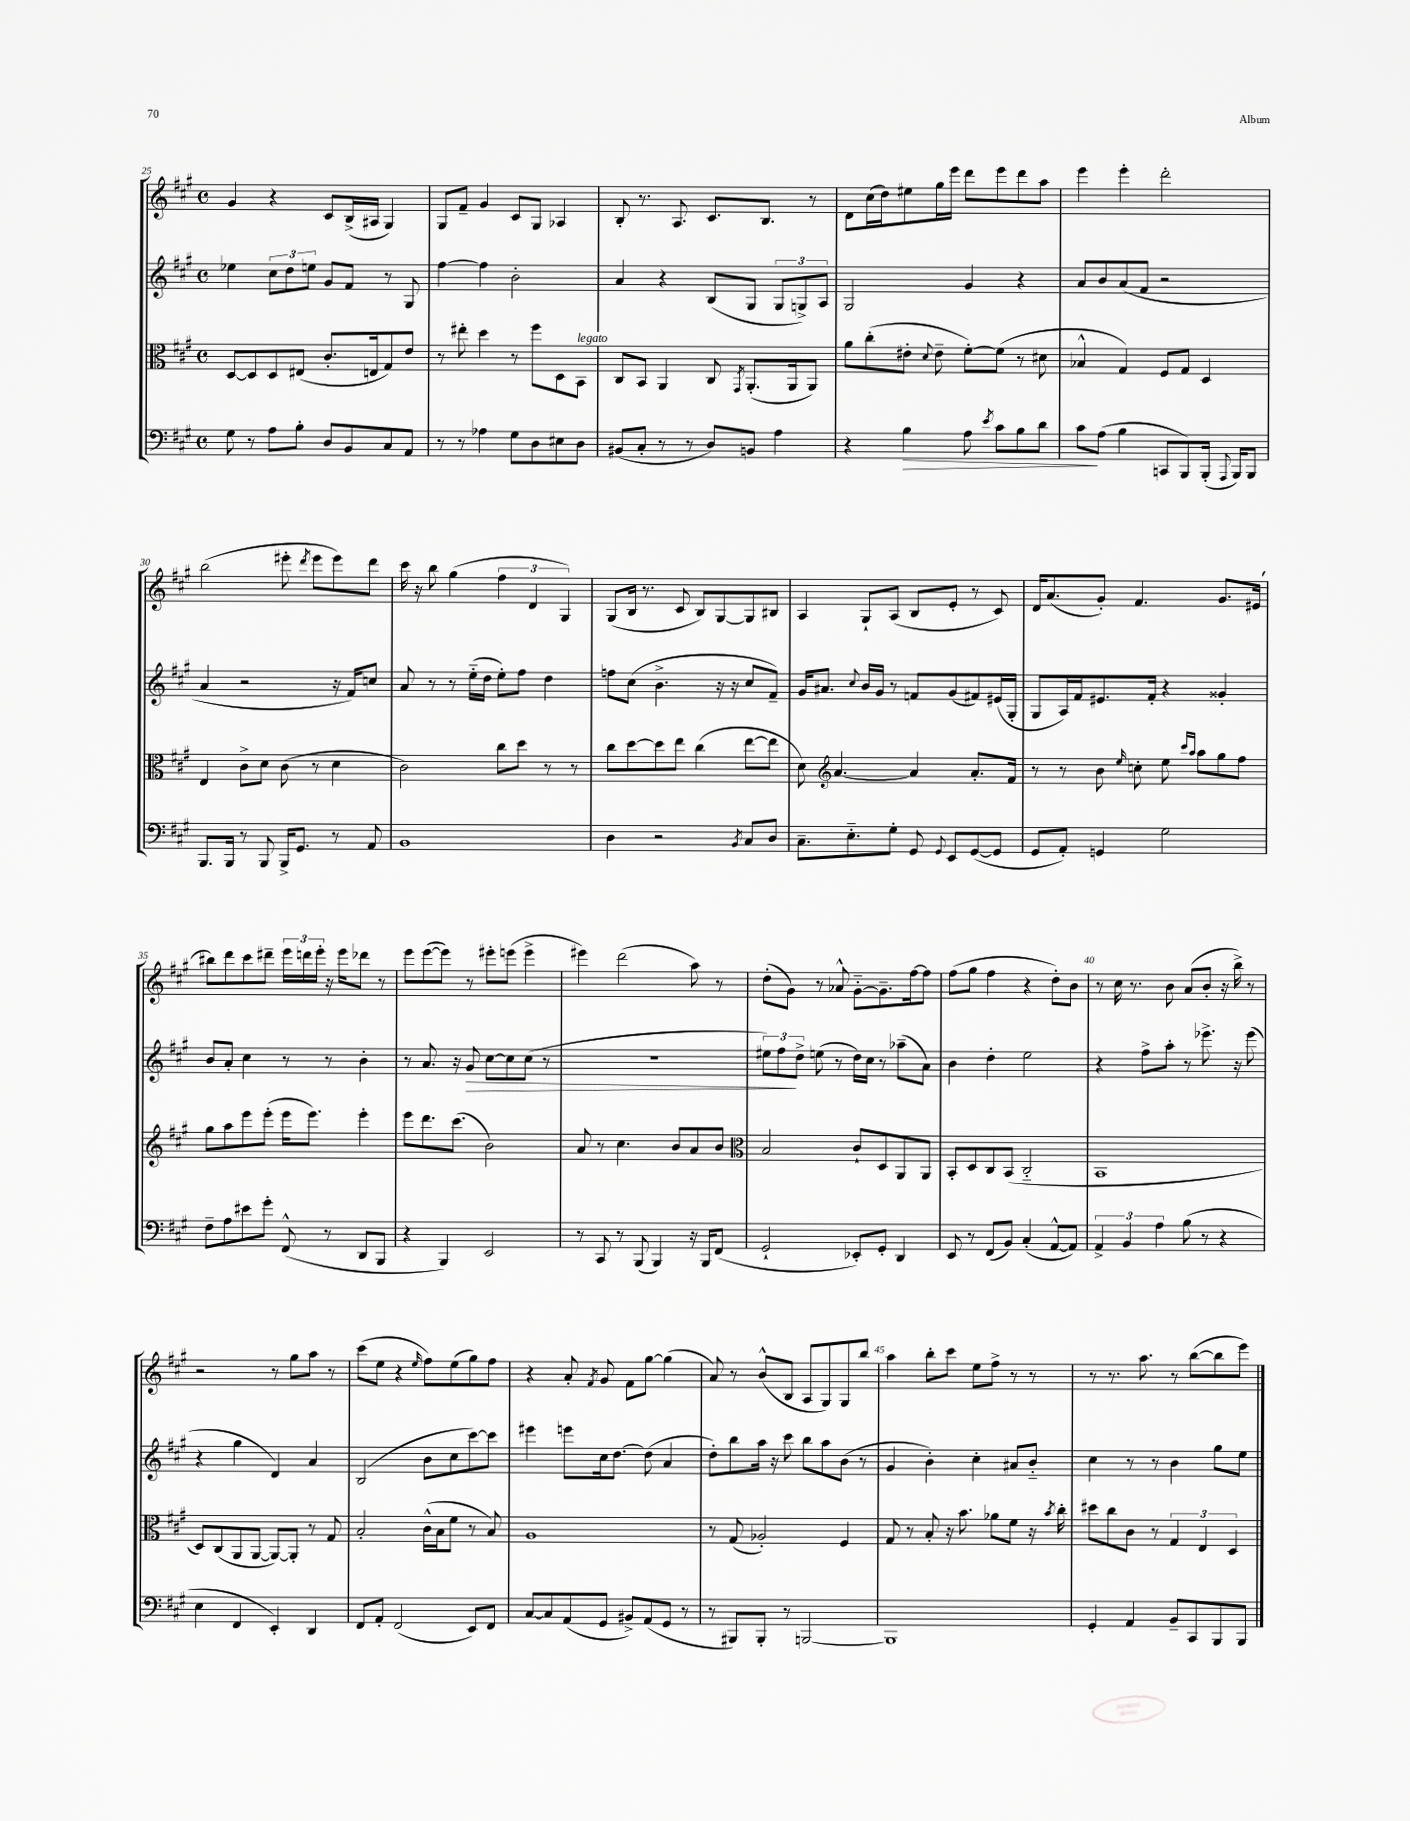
<<
\new StaffGroup <<
\new Staff = "s0" {
    \clef treble \key a \major \defaultTimeSignature \time 4/4
    \autoBeamOff gis'4 r4 cis'8[ b16->( ais16] gis4) |
    gis8[ fis'8]-- gis'4 cis'8[ gis8] aes4 |
    b8-. r8. a8. cis'8.[ b8.] r8 |
    d'8[ cis''16( d''16) eis''8 gis''16 e'''16] d'''8[ e'''8 d'''8 a''8] |
    e'''4 e'''4-. d'''2-. |
    b''2( eis'''8-. \acciaccatura { d'''8 } eis'''8[ eis'''8) d'''8] |
    cis'''16 r16 b''8 gis''4( \tuplet 3/2 { fis''4 d'4 gis4) } |
    gis8[( b16] r8. cis'8 b8[) gis8~ gis8 bis8] |
    a4 gis8[-! a8]( b8[ e'8]-. r8 cis'8) |
    d'16[ a'8.( gis'8]-.) fis'4. gis'8.[ eis'16]( |
    bis''8[) d'''8 cis'''8 dis'''8]-- \tuplet 3/2 { e'''16[ d'''16 e'''16]-. } r16 e'''16[ des'''8] r8 |
    e'''8[ e'''8~( e'''8]) r8 eis'''8[-. e'''8]( e'''4-> |
    eis'''4) d'''2( a''8) r8 |
    d''8[-.( gis'8]) r8 aes'8-^ gis'8[~-_ gis'8.-- fis''16~ fis''8] |
    fis''8[( gis''8] fis''4 r4 d''8[-.) b'8] |
    r8 cis''16 r8. b'8 a'8[( b'8]-. r16 b''16->) r8 |
    r2 r8 gis''8[ a''8] r8 |
    cis'''8[( e''8] r4 \grace { e''16 } fis''8[) e''8( gis''8) fis''8] |
    r4 a'8-. \acciaccatura { fis'8 } gis'8 fis'8[ gis''8]~ gis''4( |
    a'8) r8 b'8[-^( b8] a8[ gis8) gis8 b''8] |
    a''4 b''8[-. cis'''8] e''8[ fis''8]-> r8 r8 |
    r8 r8. a''8. r8 b''8[~( b''8 e'''8]) \bar "|." |
}
\new Staff = "s1" {
    \clef treble \key a \major \defaultTimeSignature \time 4/4
    \autoBeamOff ees''4 \tuplet 3/2 { cis''8[ d''8 e''8] } gis'8[ fis'8] r8 gis8 |
    fis''4~ fis''4 b'2-. |
    a'4 r4 b8[( gis8] \tuplet 3/2 { gis8[ g8->) a8] } |
    gis2 gis'4 r4 |
    a'8[ b'8 a'8( fis'8] r2 |
    a'4 r2 r16 fis'16[) c''8] |
    a'8 r8 r8 e''16[-_( d''16] e''8[-.) fis''8] d''4 |
    f''8[ cis''8]( b'4.-> r16 r16 cis''8[ fis'8]--) |
    gis'16[ ais'8.] \appoggiatura { cis''8 } b'16[ gis'16] r8 f'8[ gis'8( fis'8) eis'16( gis16]-. |
    gis8[ a16) fis'16 eis'8. fis'16]-. r4 gisis'4-. |
    b'8[ a'8]-. cis''4 r8 r8 b'4-. |
    r8 a'8. r16 gis'8\> cis''8[~ cis''8 cis''8]( r8 |
    R1 |
    \tuplet 3/2 { eis''8[) fis''8\! d''8]-> } e''8( r8 d''16[) cis''16] r8 aes''8[--( a'8]) |
    b'4 d''4-. e''2 |
    r4 fis''8[-> a''8]-. r8 ees'''8.-> r16 ees'''8( |
    r4 gis''4 d'4) a'4 |
    b2( b'8[ cis''8 cis'''8~) cis'''8] |
    eis'''4 e'''8[ cis''16 d''8.]~ d''8( a'4 |
    d''8[-.) b''8 a''16] r16 cis'''8 b''8[ a''8 b'8]( r8 |
    gis'4 b'4-.) cis''4-. ais'8[ b'8]-_ |
    cis''4 r8 r8 b'4 gis''8[ e''8] \bar "|." |
}
\new Staff = "s2" {
    \clef alto \key a \major \defaultTimeSignature \time 4/4
    \autoBeamOff d8[~ d8 d8 eis8]( cis'8.[-. e16 gis8) e'8] |
    r8 eis''8-. d''4 r8 fis''8[ d8 b,8]^\markup { \italic "legato" } |
    cis8[ b,8] a,4 cis8 \acciaccatura { gis,8 } a,8.[-.( a,16 a,8]) |
    a'8[ cis''8-.( eis'8]-. \appoggiatura { d'8 } eis'8-- fis'8[~-.) fis'8]( r8 dis'8 |
    bes4-^ gis4) fis8[ gis8] d4 |
    e4 cis'8[-> d'8] cis'8( r8 d'4 |
    cis'2) cis''8[ d''8] r8 r8 |
    cis''8[ d''8~ d''8 e''8] cis''4( e''8[~ e''8] |
    d'8) \clef treble a'4.~ a'4 a'8.[-. fis'16] |
    r8 r8 b'8 \grace { e''16 } c''8-. e''8 \grace { cis'''16[ a''16] } a''8[ gis''8 fis''8] |
    gis''8[ a''8 e'''8 e'''8]-.( e'''16[ e'''8.]) e'''4-. |
    e'''8[ d'''8. cis'''8.]( b'2) |
    a'8 r8 cis''4. b'8[ a'8 b'8] |
    \clef alto b2 cis'8[-! d8 a,8 a,8] |
    b,8[-. d8 cis8 b,8]( cis2-_ |
    b,1 |
    d8[) cis8( a,8 a,8]~ a,8[~) a,8]-. r8 gis8 |
    b2-. cis'16[-^( b16 fis'8] r8 b8) |
    a1 |
    r8 gis8( aes2-.) fis4 |
    gis8 r8 b8-. r16 b'8. aes'8[ fis'8] r16 \acciaccatura { b'8 } cis''16-. |
    dis''8[ cis''8 cis'8] r8 \tuplet 3/2 { gis4 e4 d4 } \bar "|." |
}
\new Staff = "s3" {
    \clef bass \key a \major \defaultTimeSignature \time 4/4
    \autoBeamOff gis8 r8 a8[ b8]-. d8[ b,8 cis8 a,8] |
    r8 r8 aes4 gis8[ d8 eis8 d8] |
    bis,8[( cis8]-. r8 r8 d8[) b,8] a4 |
    r4 b4\> a8 \acciaccatura { e'8 } cis'8[ b8 d'8] |
    cis'8[\! a8]( b4 c,8[ b,,8) b,,16]-.( \appoggiatura { a,,8 } b,,16[) b,,8] |
    b,,8.[ b,,16] r8 b,,8 b,,16[-> gis,8.] r8 a,8 |
    b,1 |
    d4 r2 \acciaccatura { b,8 } cis8[ d8] |
    cis8.[-- e8.-_ gis8]-. gis,8 \appoggiatura { gis,8 } e,8[ gis,8~( gis,8] |
    gis,8[ a,8]-.) g,4 gis2 |
    fis8[-- a8 eis'8 gis'8]-. fis,8-^( r8 d,8[ b,,8] |
    r4 b,,4) e,2 |
    r8 cis,8 r8 b,,8( b,,4) r16 b,,16[ fis,8]( |
    gis,2-! ees,8[-.) gis,8]-. d,4 |
    e,8 r8 fis,8[( b,8]) cis4-.( a,8[~-^ a,8]) |
    \tuplet 3/2 { a,4-> b,4 a4 } b8( r8 r4 |
    e4 fis,4 e,4-.) d,4 |
    fis,8[ a,8]-. fis,2( e,8[) fis,8] |
    cis8[~ cis8 a,8( gis,8] bis,8[->) a,8( gis,8] r8 |
    r8 bis,,8[) bis,,8]-. r8 b,,2~ |
    b,,1 |
    gis,4-. a,4 b,8[-- cis,8 b,,8 b,,8] \bar "|." |
}
>>
>>
\layout { \context { \Score currentBarNumber = #25 \override BarNumber.break-visibility = ##(#f #t #t) barNumberVisibility = #(every-nth-bar-number-visible 5) } }
